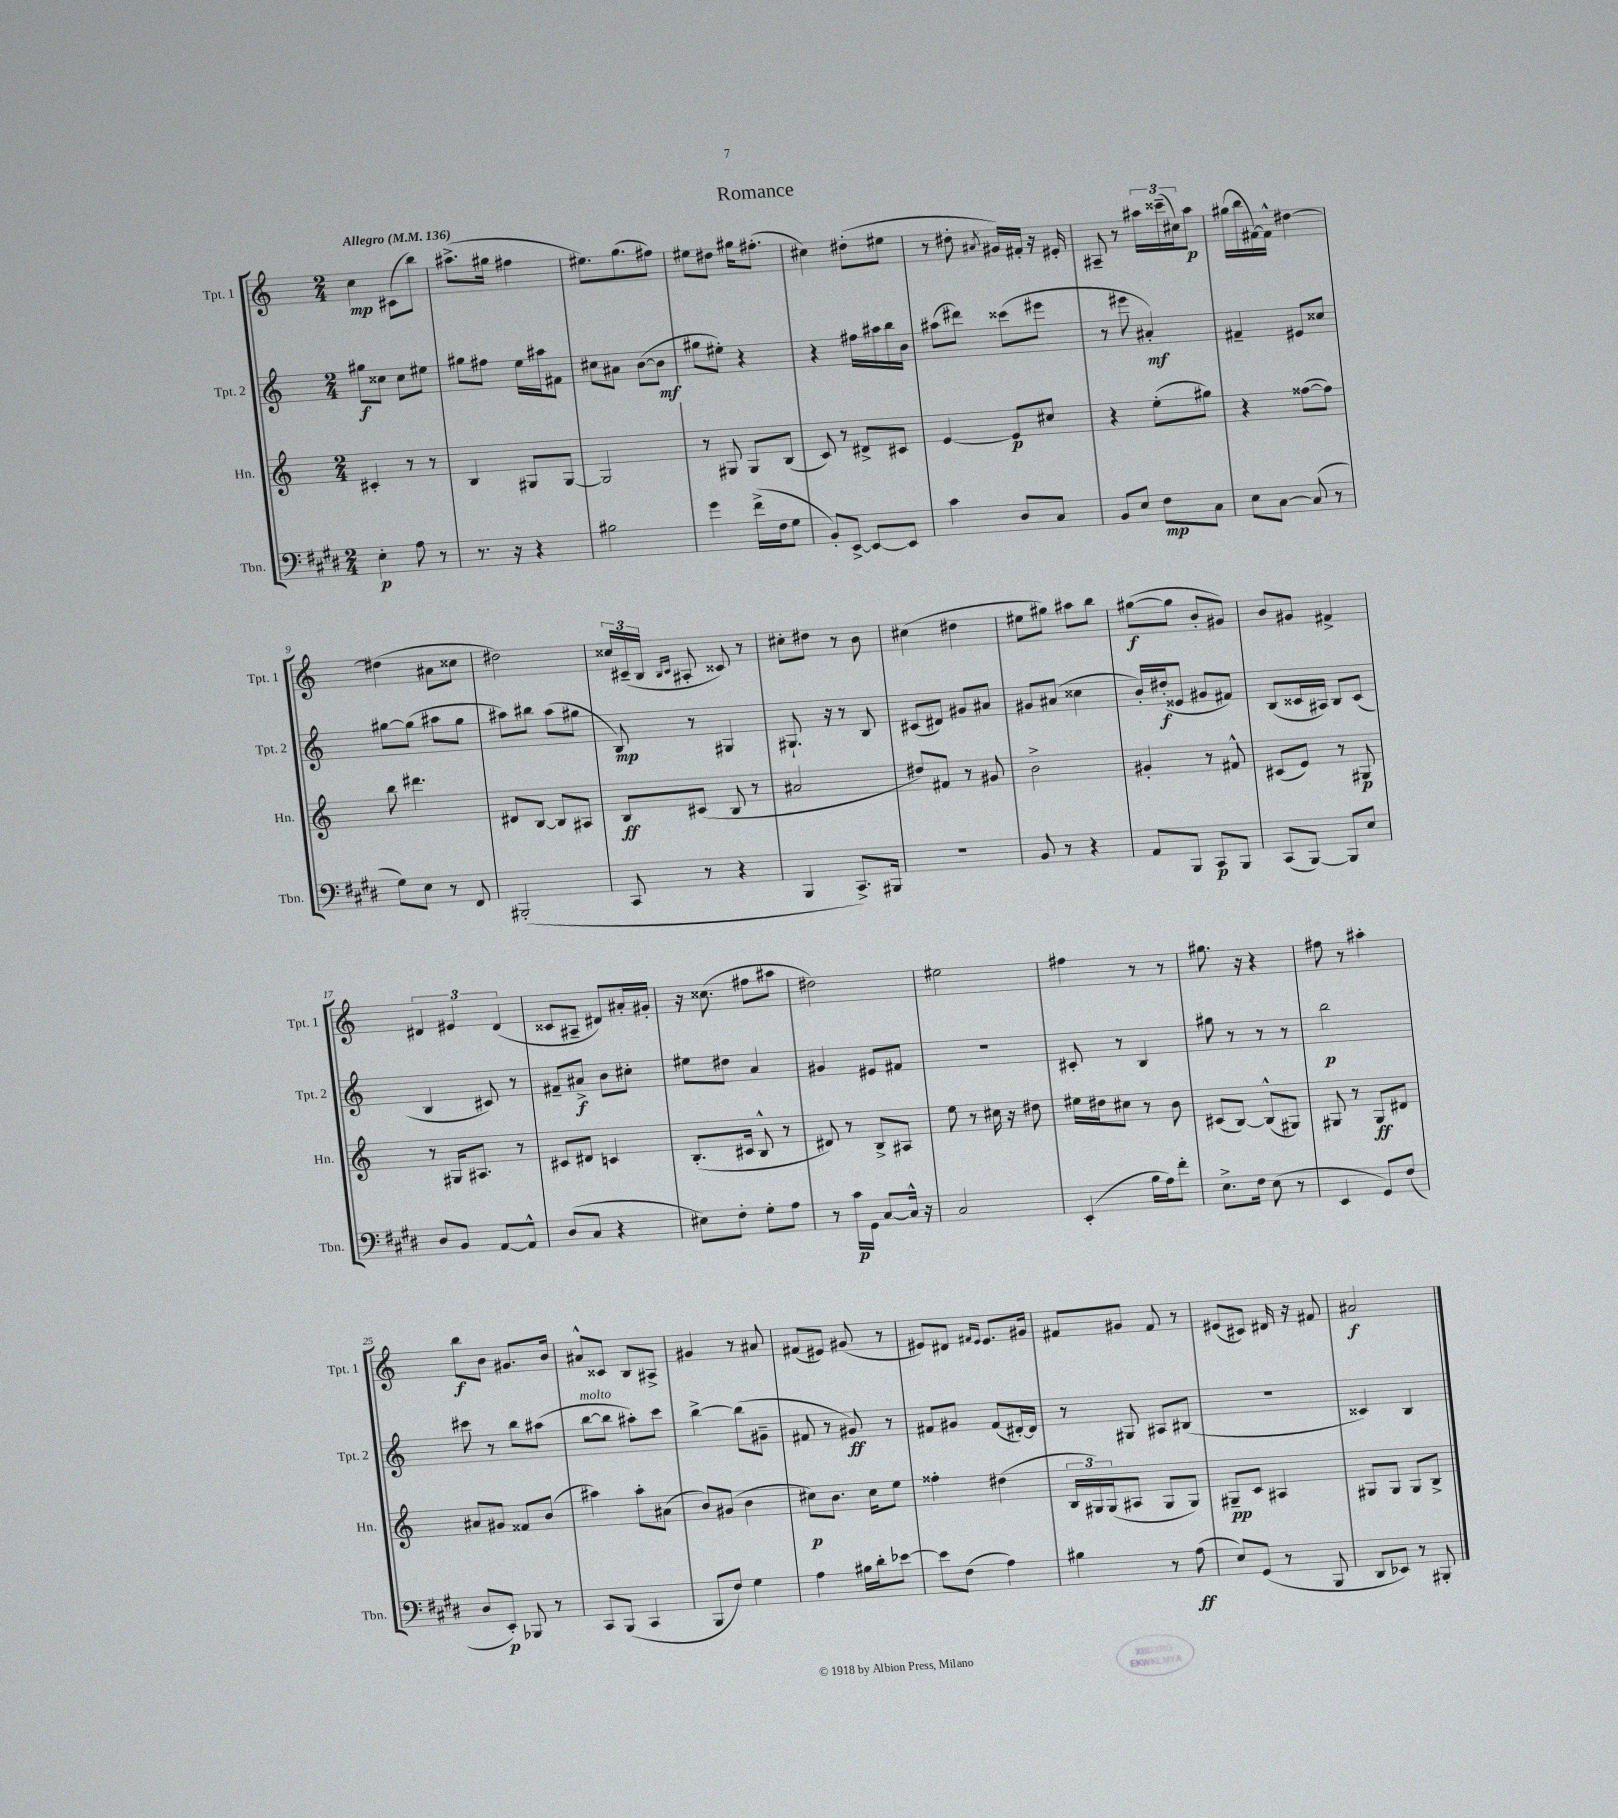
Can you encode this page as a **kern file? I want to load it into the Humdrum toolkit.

**kern	**kern	**kern	**kern
*staff4	*staff3	*staff2	*staff1
*clefF4	*clefG2	*clefG2	*clefG2
*k[f#c#g#d#]	*k[]	*k[]	*k[]
*M2/4	*M2/4	*M2/4	*M2/4
*MM136	*MM136	*MM136	*MM136
4E'	4c#'	8gg#	4cc
.	.	8cc##	.
8A	8r	8cc##	(8c#
8r	8r	8ee#	8bb)
=	=	=	=
8.r	4B	8gg#	(8.aa#^
.	.	8ff#	.
16r	.	.	16gg#
4r	8G#	16ee	4ff#
.	.	16aa#	.
.	[8G#	8f#	.
=	=	=	=
2B#	2G#]	8cc#	8.ee#)
.	.	8a#	.
.	.	.	(8.gg
.	.	([8b	.
.	.	8b]	8ff#)
=	=	=	=
4g#	8r	8gg#	8ee#
.	8G#	8ee#')	8dd#
(16f#^	8G#	4r	16gg#
16F#	.	.	(8.ff#'
8G#	(8B	.	.
=	=	=	=
8BB')	8c)	4r	4cc#)
[8EE^	8r	.	.
8EE_	8d#^	16ff#	(8dd#'
.	.	16aa#	.
8EE]	8c#	16bb	8ee#
.	.	16b	.
=	=	=	=
4c#	[4e	(8aa#	8r
.	.	8ddd#)	8dd#'
.	.	.	8qa#
8D#	8e]	(8ccc##	16g#)
.	.	.	16f#'
8C#	8cc#	8eee#	16r
.	.	.	16e#'
=	=	=	=
8BB	4r	8r	8A#~
8E	.	8eee#	8r
8F#	(8ee'	4a#')	24aa#
.	.	.	(24ccc##~
.	.	.	24cc#)
8C#	8gg#)	.	8aa#
=	=	=	=
8E	4r	4f#~	(16gg#
.	.	.	16bb
[8C#	.	.	[16f#)
.	.	.	16f#^^]
(8C#]	([8ff##	8e#	[4dd#
8r	8ff##])	8cc##	.
=	=	=	=
8G#)	8bb	[8gg#	(4dd#]
8E	4.ddd#	(8gg#]	.
8r	.	8aa#	8a#
8FF#	.	8gg#	8cc##
=	=	=	=
(2BBB#'	8d#	8aa#)	2dd#)
.	[8B	8bb#	.
.	8B]	(8aa#	.
.	8A#	8gg#	.
=	=	=	=
8CC#	8B	8B)	24cc##
.	.	.	(24c#~
.	.	.	24B
.	.	.	16qqB
.	.	.	16qqc#
8r	(8c#	8r	8A#'
4r	8B	4G#	8c##)
.	8r	.	8r
=	=	=	=
4BBB	2a#	8.G#`	8cc#'
.	.	.	8dd#
.	.	16r	.
8.CC#^)	.	8r	8r
.	.	8B	8b
16BBB#	.	.	.
=	=	=	=
2r	8dd#)	(8c#	(4cc#
.	8f#	8d#)	.
.	8r	8g#	4dd#
.	8g#	8a#	.
=	=	=	=
8BB	2b^	8g#	8ee#
8r	.	(8a#	8gg#)
4r	.	4cc##	8aa#
.	.	.	8bb
=	=	=	=
8AA	4g#'	16b')	([8gg#
.	.	(16dd#'	.
8BBB	.	8e##	8gg#]
8CC#	8r	8g#	8b'
8BBB	8f#^^	8f#)	8g#)
=	=	=	=
(8CC#	(8c#	(8B	8b
[8BBB)	8e)	16c##	8g#
.	.	16A#)	.
8BBB]	8r	8B	4f#^
8E	8G#	(8c##	.
=	=	=	=
8D#	8r	4B	6d#
8BB	16G#	.	.
.	.	.	6e#
.	8.A#	.	.
[8AA	.	8c#)	.
.	.	.	(6d#
8AA^^]	8r	8r	.
=	=	=	=
(8D#	8c#	8f#~	8c##
8C#	8d#	8a#^	8A#~
4r	4c	8b	8d#)
.	.	8cc#'	16a#'
.	.	.	16g#'
=	=	=	=
8E#)	(8.B'	8ee#	16r
.	.	.	(8.cc##
8F#'	.	8dd#	.
.	16c#	.	.
8G#'	8B^^	4a	8ff#
8A	8r	.	8aa#
=	=	=	=
8r	8d#)	4g#	2dd#)
16c#	8r	.	.
16GG#	.	.	.
[8C#	8B^	8e#	.
16C#^^]	8A#	8f#	.
16r	.	.	.
=	=	=	=
2C#	8ee	2r	2ee#
.	8r	.	.
.	16cc#	.	.
.	16r	.	.
.	8dd#	.	.
=	=	=	=
(4EE'	16ee#	8c#'	4ff#
.	16dd#	.	.
.	8cc#	8r	.
16B	8r	4B	8r
16A)	.	.	.
8f#'	8b	.	8r
=	=	=	=
8.E^	(8c#	8gg#	8.gg#
.	[8B)	8r	.
16F#	.	.	16r
(8E	(8B^^]	8r	4r
8r	8G#)	8r	.
=	=	=	=
4EE	8G#	2bb	8ff#
.	8r	.	8r
8GG#)	8G#	.	4aa#'
(8F#	8d#	.	.
=	=	=	=
8D#	8a#	8ccc#	8bb
8EE')	8g#	8r	8b
8BBB-	8f##	8bb	8.g#
8r	(8b	(8aa#	.
.	.	.	16b
=	=	=	=
8CC#	4aa#)	[8bb	8a#^^
(8BBB	.	8bb]	8c##
4CC#	8aa#'	8aa#')	8B
.	(8a#	8ccc	8A#^
=	=	=	=
8BBB	8b)	[4bb^	4g#
8F#)	(8g#	.	.
4G#	4b	(8bb]	8r
.	.	8g#~	8a#
=	=	=	=
4A	8cc#)	8f#	(8f#
.	8.b	8r	8e#)
16B#	.	8g#)	(8g#
16d#'	16cc#	.	.
[8e-	8ee	8r	8r
=	=	=	=
8e-]	4ff##'	8f#	8e#)
(8F#	.	8g#	8d#
.	.	.	16qqf#
.	.	.	16qqe#
4A)	(4dd#	(8f#	8.e#
.	.	[16d#')	.
.	.	16d#]	16g#
=	=	=	=
4B#	24B	8r	8f#
.	24G#)	.	.
.	(24G#	.	.
.	8A#	8G#	8g#
8r	8G#	8A#	8f#
(8A	8G#)	(8B#	8r
=	=	=	=
8E)	8G#~	2r	(8e#
(8GG#	8c	.	8c#)
8r	4A#	.	16d#
.	.	.	16r
8BBB	.	.	8f#
=	=	=	=
8DD#	8G#	4c##)	2a#
8EE-)	8G#	.	.
8r	8G#	4B	.
8BBB#'	8B^	.	.
==	==	==	==
*-	*-	*-	*-
